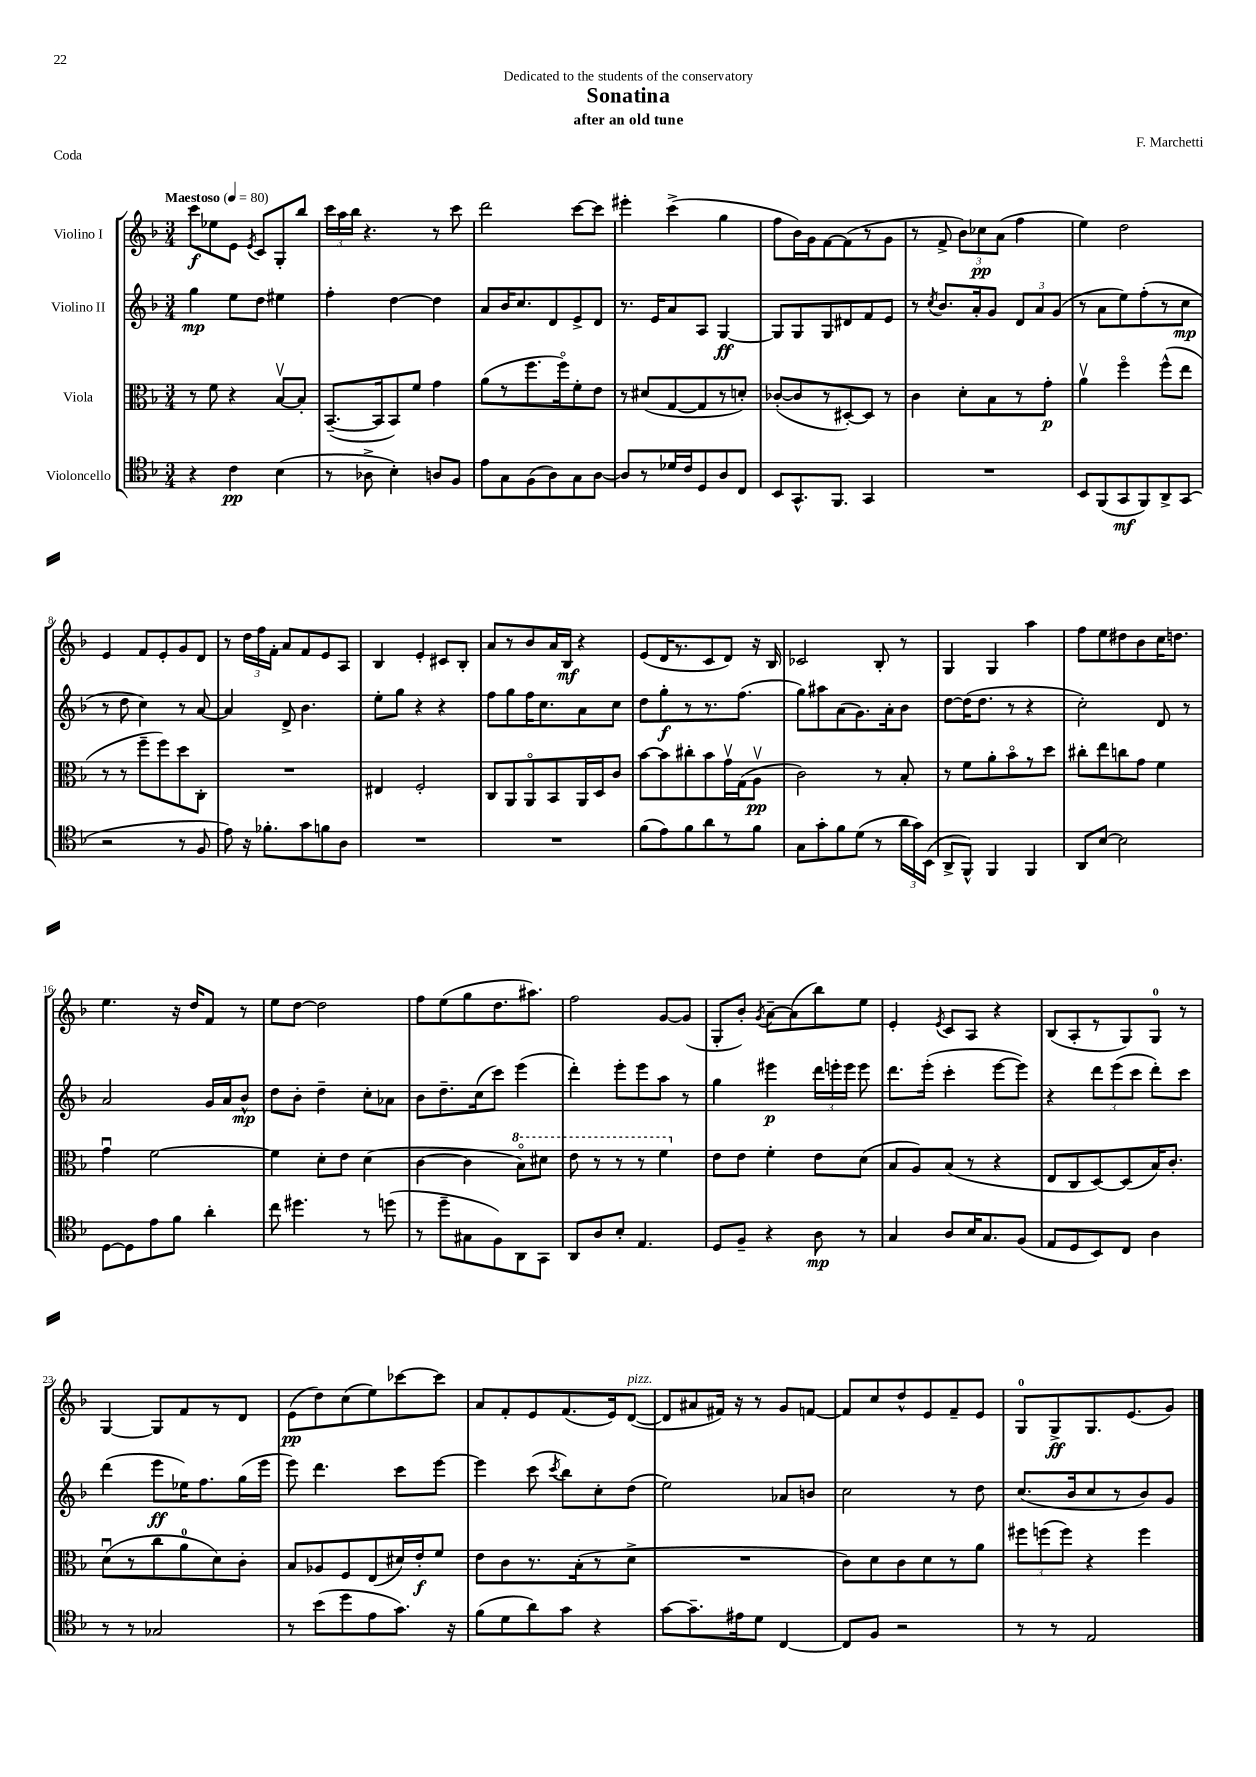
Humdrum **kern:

**kern	**kern	**kern	**kern
*staff4	*staff3	*staff2	*staff1
*clefC4	*clefC3	*clefG2	*clefG2
*k[b-]	*k[b-]	*k[b-]	*k[b-]
*M3/4	*M3/4	*M3/4	*M3/4
*MM80	*MM80	*MM80	*MM80
4r	8r	4gg	8ccc
.	8f	.	8ee-
4c	4r	8ee	8e
.	.	.	8qe
.	.	8dd	8c
(4B-	[8B-v	4ee#	8G'
.	8B-']	.	8bb-
=	=	=	=
8r	([8.BB-~	4ff'	24ccc
.	.	.	24aa
.	.	.	24bb-
8A-^	.	.	4.r
.	16BB-]	.	.
4B-')	8BB-)	[4dd	.
.	8f	.	.
8A	4g	4dd]	8r
8F	.	.	8ccc
=	=	=	=
8e	(8a	8a	2ddd
8G	8r	16b-	.
.	.	8.cc	.
(8F	8.ff	.	.
8A)	.	8d	.
.	16ffo)	.	.
8G	8f'	8e^	[8ccc
[8A	8e	8d	8ccc]
=	=	=	=
8A]	8r	8.r	4eee#'
8r	(8d#	.	.
.	.	16e	.
16d-	[8G	8a	(4ccc^
16c	.	.	.
8D	8G]	8A	.
8A	8r	[4G	4gg
8C	8d')	.	.
=	=	=	=
8BB-	([8c-'	8G]	8ff
8.GG^^	8c-]	8G	16b-)
.	.	.	16g
.	8r	8G	[8f
8.FF	.	.	.
.	[8D#')	8d#	(8f]
4GG	8D#]	8f	8r
.	8r	8e	8g
=	=	=	=
2.r	4c	8r	8r
.	.	8qcc	.
.	.	8.b-	8f^
.	8d'	.	12b-)
.	.	16a'	.
.	.	.	12cc-
.	8B-	8g	.
.	.	.	(12a
.	8r	12d	4ff
.	.	12a	.
.	8g'	.	.
.	.	(12g	.
=	=	=	=
8BB-	4av	8r	4ee)
(8FF	.	8a	.
8GG	4ffo	8ee)	2dd
8FF)	.	(8ff'	.
8AA^	(8ff^^	8r	.
(8GG	8ee	8cc	.
=	=	=	=
2r	8r	8r	4e
.	8r	8dd	.
.	8ff~	4cc)	8f
.	8ff)	.	8e'
8r	8dd	8r	8g
8F	8C'	[8a	8d
=	=	=	=
8e)	2.r	4a]	8r
16r	.	.	24dd
.	.	.	24ff
8.f-'	.	.	.
.	.	.	24f'
.	.	8d^	8a
8g	.	4.b-	8f
8f	.	.	8e
8A	.	.	8A
=	=	=	=
2.r	4E#	8ee'	4B-
.	.	8gg	.
.	2F'	4r	4e'
.	.	4r	8c#
.	.	.	8B-'
=	=	=	=
2.r	8C	8ff	8a
.	8AA	8gg	8r
.	8AAo	16ff	8b-
.	.	8.cc	.
.	8BB-	.	16a
.	.	.	16B-
.	16AA	8a	4r
.	16D	.	.
.	8c	8cc	.
=	=	=	=
(8f	[8b-	8dd	(8e
8e)	8b-]	8gg'	16d
.	.	.	8.r
8f	8cc#'	8r	.
8a	8b-	8.r	8c
8r	16gv	.	8d)
.	(16G	(8.ff	.
8f	8Av	.	16r
.	.	.	16B-
=	=	=	=
8G	2c)	8gg)	2c-
8g'	.	8aa#	.
8f	.	(8a	.
(8d	.	8.g)	.
8r	8r	.	8B-'
.	.	16a'	.
24a	8B-'	8b-	8r
24g)	.	.	.
(24BB-	.	.	.
=	=	=	=
8AA^	8r	[8dd	4G
8FF^^)	8f	(16dd]	.
.	.	8.dd	.
4FF	8a'	.	4G
.	8b-o	8r	.
4FF	8r	4r	4aa
.	8dd	.	.
=	=	=	=
8AA	8cc#'	2cc')	8ff
[8B-	8ee	.	8ee
2B-]	8cc	.	8dd#
.	8g	.	8b-
.	4f	8d	16cc
.	.	.	8.dd
.	.	8r	.
=	=	=	=
[8D	4gu	2a	4.ee
8D]	.	.	.
8e	[2f	.	.
8f	.	.	16r
.	.	.	16dd
4a'	.	16g	8f
.	.	16a	.
.	.	8b-^^	8r
=	=	=	=
8cc	4f]	8dd	8ee
4.dd#	.	8b-'	[8dd
.	8d'	4dd~	2dd]
.	8e	.	.
8r	(4d	8cc'	.
(8dd	.	8a-	.
=	=	=	=
8r	[4c	8b-	8ff
8dd~	.	8.dd~	(8ee
8G#	4c]	.	8gg
.	.	(16cc	.
8F)	.	8ccc)	8.dd
8AA	8b-o)	(4eee	.
.	.	.	8.aa#)
8GG	8dd#	.	.
=	=	=	=
8AA	8ee	4ddd')	2ff
8A	8r	.	.
8B-'	8r	8eee'	.
4.E	8r	8eee	.
.	4ff	8aa	[8g
.	.	8r	(8g]
=	=	=	=
8D	8e	4gg	8G'
8F~	8e	.	8b-')
.	.	.	8qg
4r	4f'	4eee#	[8a~
.	.	.	(8a]
8A	8e	24ddd	8bb-)
.	.	24eee'	.
.	.	24eee	.
8r	(8d	8eee	8ee
=	=	=	=
4G	8B-	8.ddd	4e'
.	8A)	.	.
.	.	(16eee'	.
.	.	.	8qe
8A	(8B-	4ccc'	8c
16B-	8r	.	8A
8.G	.	.	.
.	4r	[8eee	4r
(8F	.	8eee])	.
=	=	=	=
8E	8E	4r	(8B-
8D	8C	.	8A'
8BB-)	[8D)	12ddd	8r
.	.	(12eee	.
8C	(8D]	.	8G)
.	.	12ccc	.
4A	16B-)	8ddd')	8G
.	8.c'	.	.
.	.	8ccc	8r
=	=	=	=
8r	(8du	(4ddd	[4G
8r	8r	.	.
2G-	8cc	8eee	8G]
.	8a	16ee-)	8f
.	.	8.ff	.
.	8d)	.	8r
.	8c'	(16gg	8d
.	.	16eee	.
=	=	=	=
8r	8B-	8eee)	(8e
(8b-	8A-	4.ddd	8dd)
8dd	8F	.	(8cc
8e	(8E	.	8ee)
8.g)	16d#)	8ccc	[8ccc-
.	16e'	.	.
.	8f	[8eee	8ccc-]
16r	.	.	.
=	=	=	=
(8f	8e	4eee]	8a
8d	8c	.	8f'
8a)	8.r	(8ccc	8e
.	.	8qccc	.
8g	.	8bb-)	(8.f
.	(16B-'	.	.
4r	8r	8cc'	.
.	.	.	16e)
.	8d^	(8dd	([8d
=	=	=	=
[8g	2.r	2ee)	8d]
8.g~]	.	.	8a#
.	.	.	16f#)
16e#	.	.	16r
8d	.	.	8r
[4C	.	8a-	8g
.	.	8b	[8f
=	=	=	=
8C]	8c)	2cc	8f]
8F	8d	.	8cc
2r	8c	.	8dd^^
.	8d	.	8e
.	8r	8r	8f~
.	8a	8dd	8e
=	=	=	=
8r	12ff#	(8.cc	8G
.	(12ff	.	.
8r	.	.	8G^
.	12ff)	.	.
.	.	16b-	.
2E	4r	8cc	8.G
.	.	8r	.
.	.	.	(8.e
.	4ff	8b-)	.
.	.	8g	8g)
==	==	==	==
*-	*-	*-	*-
